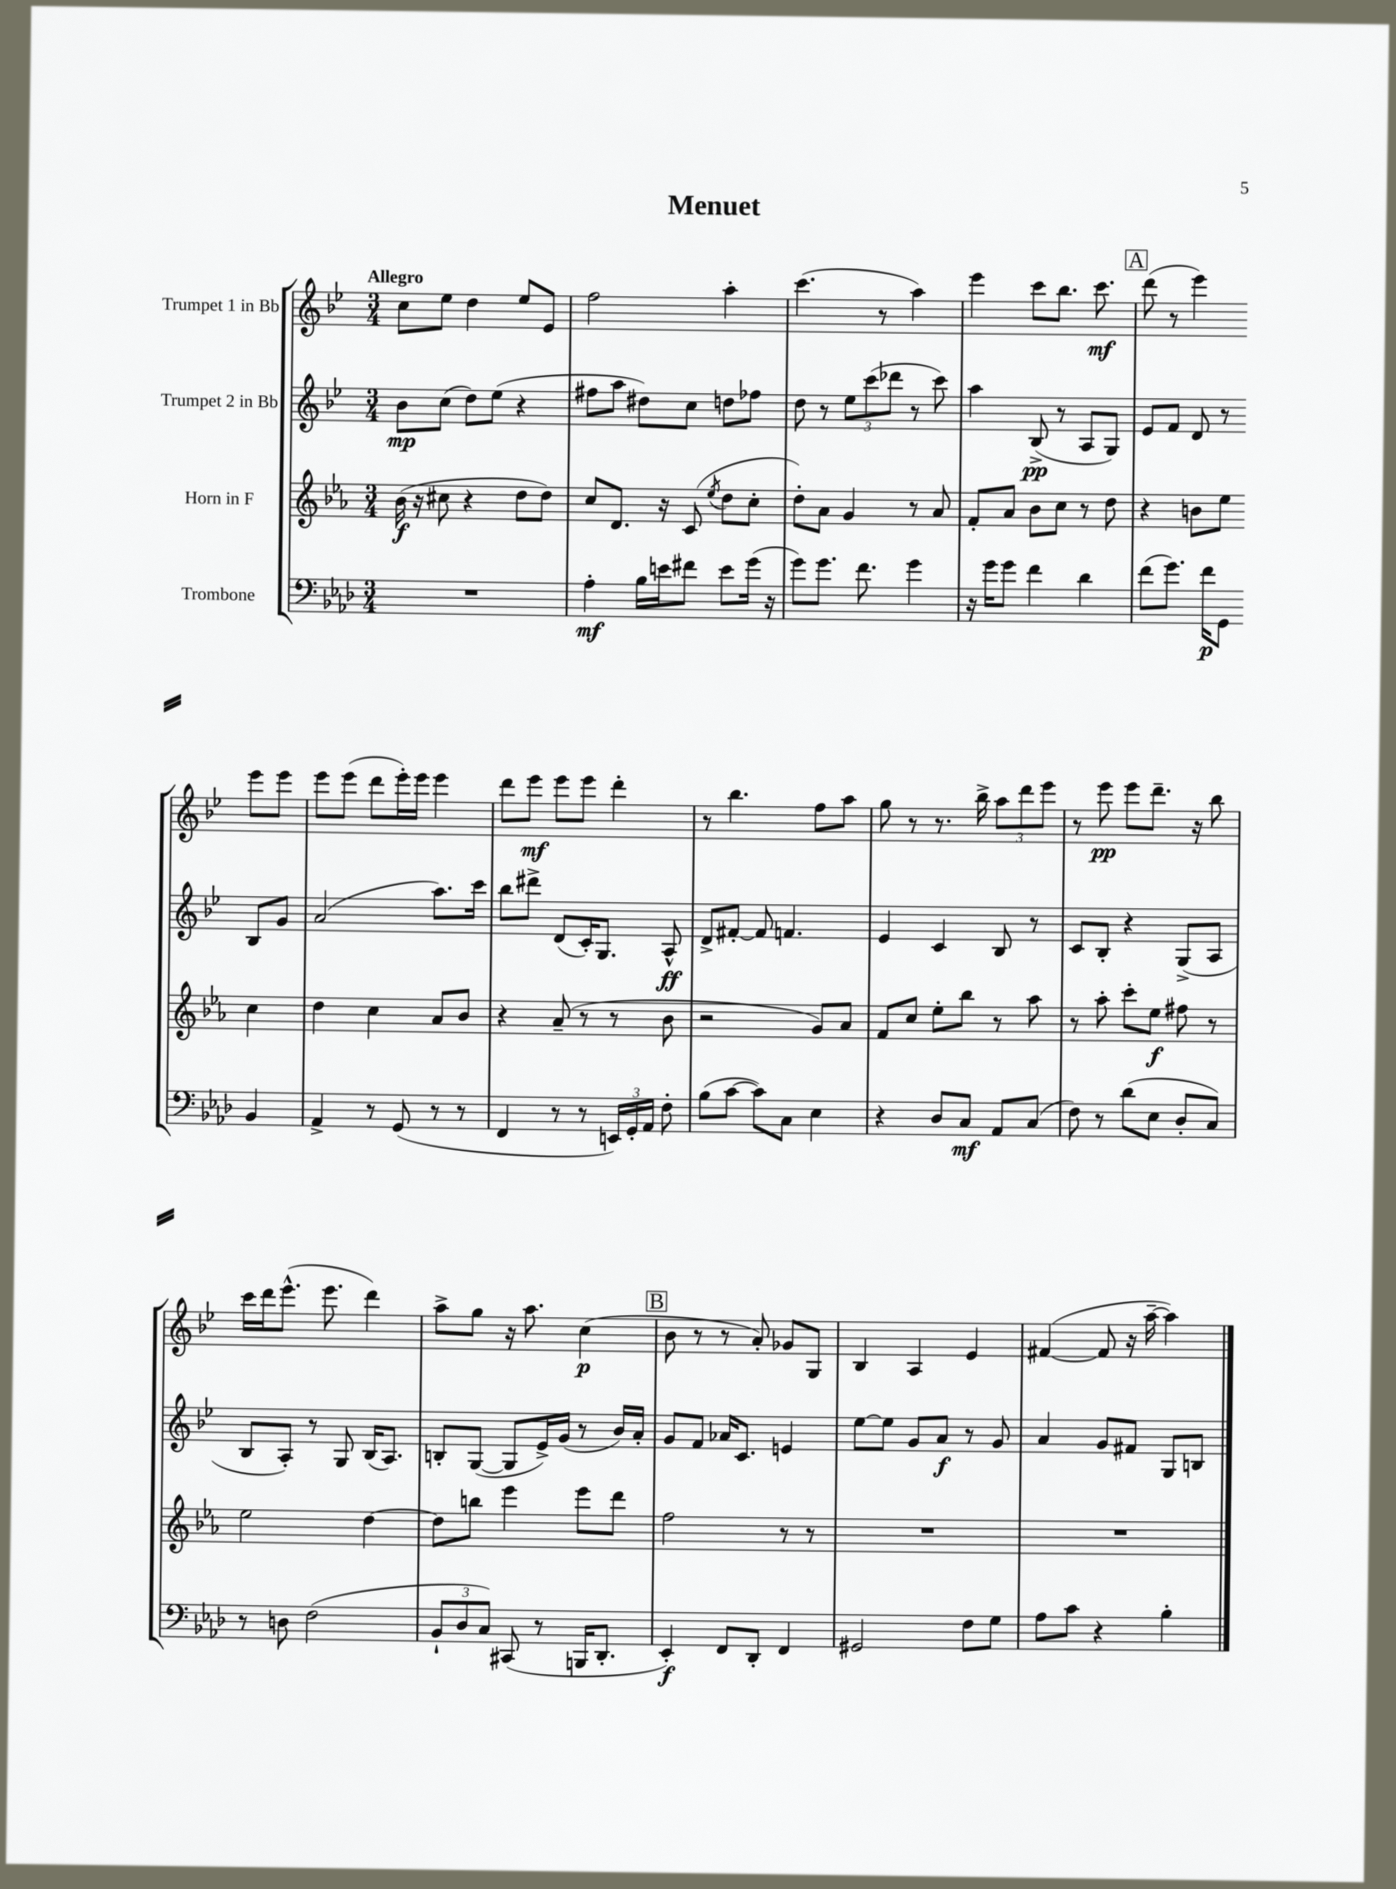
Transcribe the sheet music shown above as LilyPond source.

\header { title = "Menuet" }
<<
\new StaffGroup <<
\new Staff = "s0" \with { instrumentName = "Trumpet 1 in Bb" } {
    \clef treble \key bes \major \numericTimeSignature \time 3/4 \tempo "Allegro"
    \autoBeamOff c''8[ ees''8] d''4 ees''8[ ees'8] |
    f''2 a''4-. |
    c'''4.( r8 a''4) |
    ees'''4 c'''8[ bes''8.] c'''8.\mf |
    \mark \markup { \box "A" } d'''8( r8 ees'''4) ees'''8[ ees'''8] |
    ees'''8[ ees'''8]( d'''8[ ees'''16-.) ees'''16] ees'''4 |
    d'''8[ ees'''8]\mf ees'''8[ ees'''8] d'''4-. |
    r8 bes''4. f''8[ a''8] |
    g''8 r8 r8. bes''16-> \tuplet 3/2 { a''8[ d'''8 ees'''8] } |
    r8 ees'''8\pp ees'''8[ d'''8.]-- r16 bes''8 |
    c'''16[ d'''16 ees'''8.]-^( ees'''8. d'''4) |
    a''8[-> g''8] r16 a''8. c''4\p( |
    \mark \markup { \box "B" } bes'8 r8 r8 a'8-.) ges'8[ g8] |
    bes4 a4 ees'4 |
    fis'4~( fis'8 r16 a''16~-- a''4) \bar "|." |
}
\new Staff = "s1" \with { instrumentName = "Trumpet 2 in Bb" } {
    \clef treble \key bes \major \numericTimeSignature \time 3/4
    \autoBeamOff bes'8[\mp c''8]( d''8[) ees''8]( r4 |
    fis''8[ a''8] dis''8[) c''8] d''8[ fes''8] |
    d''8 r8 \tuplet 3/2 { ees''8[ c'''8( des'''8] } r8 c'''8) |
    a''4 bes8->\pp( r8 a8[ g8]) |
    \mark \markup { \box "A" } ees'8[ f'8] d'8 r8 bes8[ g'8] |
    a'2( a''8.[) c'''16] |
    bes''8[ dis'''8]-> d'8[( c'16-.) g8.] a8-^\ff |
    d'8[-> fis'8]~-. fis'8 f'4. |
    ees'4 c'4 bes8 r8 |
    c'8[ bes8]-. r4 g8[->( a8] |
    bes8[ a8]-.) r8 g8 bes16[( a8.]) |
    b8[-. g8]~( g8[ ees'16->) g'16]( r8 bes'16[) a'16]-. |
    \mark \markup { \box "B" } g'8[ f'8] aes'16[ c'8.] e'4 |
    ees''8[~ ees''8] g'8[ a'8]\f r8 g'8 |
    a'4 g'8[ fis'8] g8[ b8] \bar "|." |
}
\new Staff = "s2" \with { instrumentName = "Horn in F" } {
    \clef treble \key ees \major \numericTimeSignature \time 3/4
    \autoBeamOff bes'16\f( r16 cis''8 r4 d''8[ d''8]) |
    c''8[ d'8.] r16 c'8( \acciaccatura { ees''8 } d''8[ c''8]-. |
    d''8[-.) aes'8] g'4 r8 aes'8 |
    f'8[-. aes'8] bes'8[ c''8] r8 d''8 |
    \mark \markup { \box "A" } r4 b'8[ ees''8] c''4 |
    d''4 c''4 aes'8[ bes'8] |
    r4 aes'8--( r8 r8 bes'8 |
    r2 g'8[) aes'8] |
    f'8[ c''8] ees''8[-. bes''8] r8 aes''8 |
    r8 aes''8-. c'''8[-. ees''8]\f fis''8 r8 |
    ees''2 d''4~ |
    d''8[ b''8] ees'''4 ees'''8[ d'''8] |
    \mark \markup { \box "B" } f''2 r8 r8 |
    R2. |
    R2. \bar "|." |
}
\new Staff = "s3" \with { instrumentName = "Trombone" } {
    \clef bass \key aes \major \numericTimeSignature \time 3/4
    \autoBeamOff R2. |
    aes4-.\mf bes16[ e'16 fis'8] e'8[ g'16]( r16 |
    g'8[) g'8.] f'8. g'4 |
    r16 g'16[ g'8] f'4 des'4 |
    \mark \markup { \box "A" } f'8[( g'8.]) f'16[\p g,8] bes,4 |
    aes,4-> r8 g,8( r8 r8 |
    f,4 r8 r8 \tuplet 3/2 { e,16[) g,16-. aes,16] } f8-. |
    bes8[( c'8]~ c'8[) c8] ees4 |
    r4 des8[ c8]\mf aes,8[ c8]( |
    f8) r8 des'8[( ees8] des8[-. c8]) |
    r8 d8 f2( |
    \tuplet 3/2 { bes,8[-! des8 c8]) } cis,8( r8 b,,16[ des,8.]-. |
    \mark \markup { \box "B" } ees,4-.\f) f,8[ des,8]-. f,4 |
    gis,2 f8[ g8] |
    aes8[ c'8] r4 bes4-. \bar "|." |
}
>>
>>
\layout { \context { \Score \remove "Bar_number_engraver" } }
